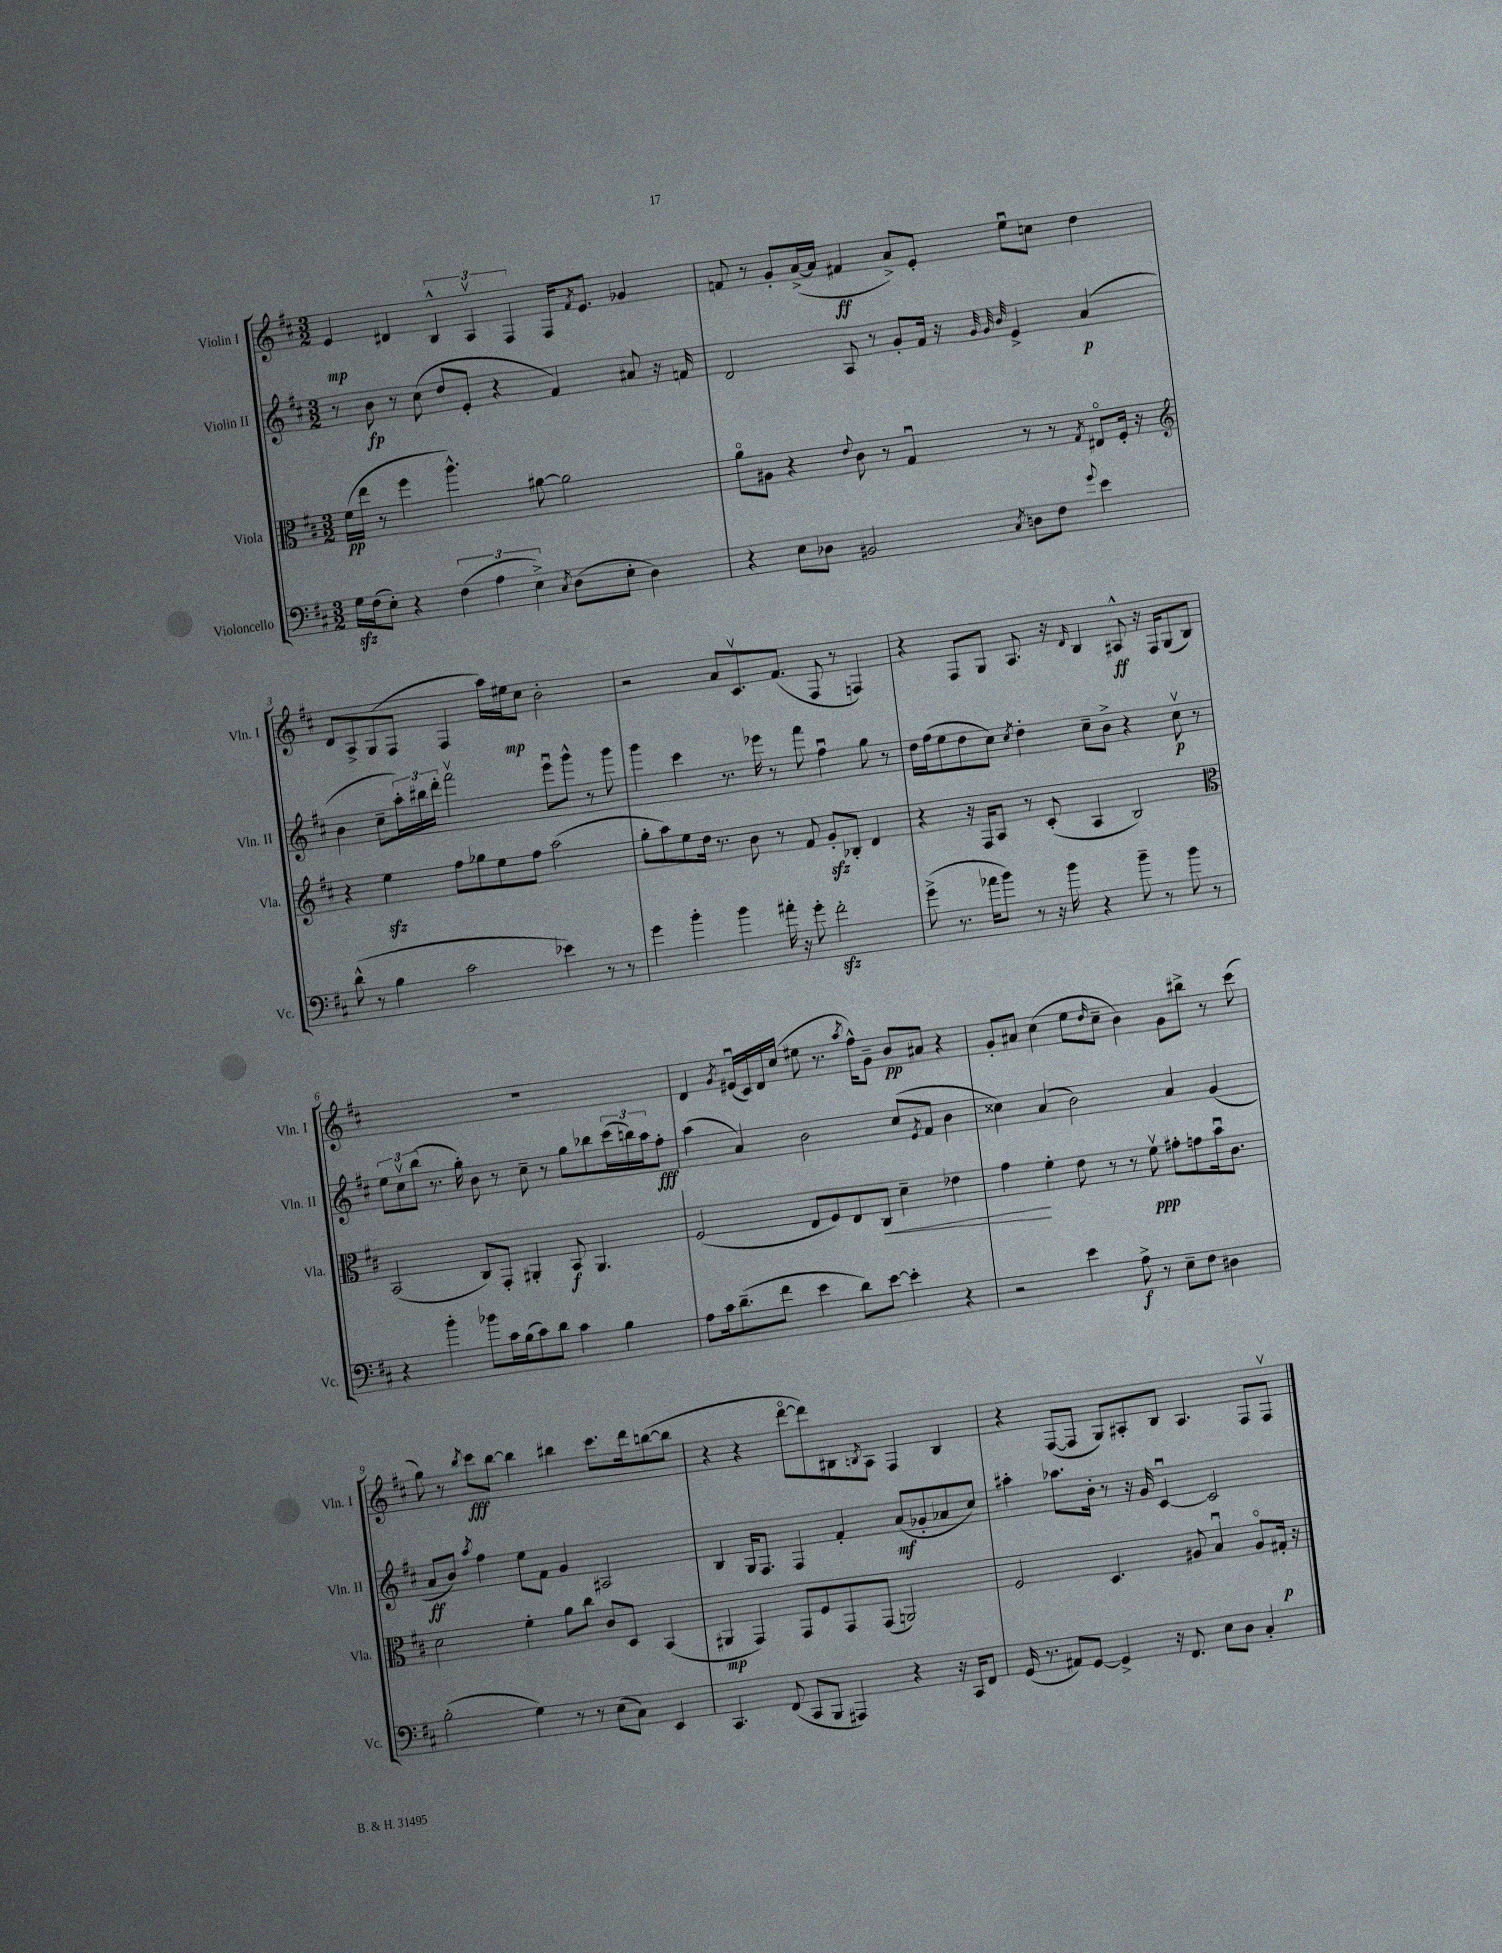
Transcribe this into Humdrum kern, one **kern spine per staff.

**kern	**kern	**kern	**kern
*staff4	*staff3	*staff2	*staff1
*clefF4	*clefC3	*clefG2	*clefG2
*k[f#c#]	*k[f#c#]	*k[f#c#]	*k[f#c#]
*M3/2	*M3/2	*M3/2	*M3/2
16G	(16f#	8r	4e
(16F#	16ee	.	.
8E')	8r	8b	.
4r	4ff#	8r	4d#
.	.	(8cc#	.
(6F#	4.aa^^)	8dd	6B^^
.	.	8e'	.
6A	.	.	6Av
.	.	4r	.
6E^)	.	.	6F#
.	[8a#	.	.
8qC#	.	.	.
(8D	2a#]	4f#)	16F#
.	.	.	8qf#
.	.	.	8.e
8E'	.	.	.
4D)	.	8a#	4g-
.	.	16r	.
.	.	16f	.
=	=	=	=
4r	8ao	2d	8f
.	8A#	.	8r
8E	4r	.	8g'
8D-	.	.	([16a^
.	.	.	16a]
.	8qqe	.	.
2BB#	8c#	8A	4f#
.	8r	8r	.
.	4Gu	8g'	8a^)
.	.	16f#	8e'
.	.	16r	.
.	.	32qqg	.
.	.	32qqg	.
8qC#	.	32qqb	.
8D	8r	4e^	8eeu
8F#	8r	.	8cc
8qqg	8qG	.	.
4e	8E#o	(4a	4dd
.	16F#'	.	.
.	16r	.	.
=	=	=	=
*	*clefG2	*	*
(8d^^	4r	4b	8d
8r	.	.	8A^
4B	4ee	8cc#~	(8G
.	.	24aa')	8F#
.	.	24bb#	.
.	.	24ddd'	.
2c#	8ff#	2fff#v	4F#
.	8gg-	.	.
.	8ee	.	16aa)
.	.	.	16ee#
.	8ff#	.	8cc#
4e-)	(2aa	8eeeu	2b'
.	.	8ggg^^	.
8r	.	8r	.
8r	.	8ggg	.
=	=	=	=
4g	8gg'	4ggg	2r
.	8aa)	.	.
4b'	8ee	4ccc#	.
.	16dd	.	.
.	8.r	.	.
4b	.	8.r	8a
.	8b	.	8.c#v
.	.	16eee-	.
16a#'	8r	8r	.
16r	.	.	(8.f#
8g'	8f#	8fff#	.
2f#'	8g'	4ff#u	8F#
.	8B-'	.	8r
.	4d	8gg	4F)
.	.	8r	.
=	=	=	=
(8g^	4r	16dd	4r
.	.	(16ff#	.
8.r	.	8ee	.
.	16r	8dd	8F#
16a-	16F#	.	.
8b)	8A	8cc#)	8G
.	.	8qcc#	.
8r	8r	4dd'	8.A
16r	(8c#'	.	.
16b	.	.	16r
.	.	.	16qqd
4r	4A	8cc#~	4B
.	.	8b^	.
8b~	2B)	4r	8A#^^
8r	.	.	16r
.	.	.	16F#
8b	.	8cc#v	(8G
8r	.	8r	8B)
=	=	=	=
*	*clefC3	*	*
4r	(2BB	12ee	1.r
.	.	12cc#v	.
.	.	(12bb	.
4b'	.	8.r	.
.	.	16gg')	.
8b-	8C#)	8b	.
16c#	8GG'	8r	.
(16B	.	.	.
8c#)	4AA#'	8cc#~	.
8d	.	8r	.
4c#	8BB	8gg	.
.	4.AA#	8bb-	.
4B	.	(24ccc#	.
.	.	24bb)	.
.	.	24aa	.
.	.	8ff#'	.
=	=	=	=
8A	(2F#	(4aa	4d
16c#	.	.	.
(8.d~	.	.	.
.	.	.	8qg
.	.	4a)	(16e#u
.	.	.	16c#)
8f#	.	.	16d
.	.	.	(16cc#
4e	8E	2b	8ee#
.	8F#)	.	8.r
8d)	8E	.	.
.	.	.	8qaa
.	.	.	16ff#^^)
[8e	8C#	.	8g~
4e']	4d~	(8cc#	8b
.	.	8qe	.
.	.	8f#	8a#
4r	4e-	4b	4r
=	=	=	=
2r	4g	4cc##)	8g'
.	.	.	8a#
.	4f#'	(4a	(4cc#
4e	8e	2b)	8ee
.	.	.	16qqdd
.	8r	.	8cc#~
8A^	8r	.	4b)
8r	8f#v	.	.
8E~	8g#'	4a	8g
8F#	8g	.	8bb#^
4D#	16bu	(4g	8r
.	8.c#	.	.
.	.	.	(8ccc#
=	=	=	=
(2B'	2d	8a	8gg)
.	.	8b)	8r
.	.	8qaa	8qbb
.	.	4ff#	8ccc#
.	.	.	[8bb
4G)	4f#'	8ee	4bb]
.	.	8f#	.
8r	8a	4g	4bb#
8r	8cc#	.	.
(8E	8c#	2A#	8.ccc#
8C#)	8D	.	.
.	.	.	16ddd
4EE	(4BB	.	([8bb
.	.	.	8bb]
=	=	=	=
4.CC#	4AA#	4B	4r
.	4GG)	16G	4r
.	.	8.F#	.
(8FF#	.	.	.
8CC#	8GG	4F#	[8dddo
8BBB	8F#	.	8ddd])
4AAA#)	8GG	4f#'	8B#
.	.	.	8qB
.	(8GG	.	8A
4r	2AA)	(8a	4F#
.	.	8g-'	.
16r	.	8a-	4B
16CC#	.	.	.
8FF#	.	8cc#)	.
=	=	=	=
(16GG	2F#	4aa#'	4r
8.r	.	.	.
8AA#)	.	8.aa-	([8F#
[8GG	.	.	8F#]
.	.	16b'	.
4GG^]	4.D	8r	8G)
.	.	16r	8A#'
.	.	16g	.
16r	.	[4c#u	8B
8.FF#	.	.	.
.	8A#	.	4.A#
8E	4Bu	2c#]	.
8D	.	.	.
4C#'	8A#o	.	8F#
.	16G#'	.	8F#v
.	16r	.	.
==	==	==	==
*-	*-	*-	*-
